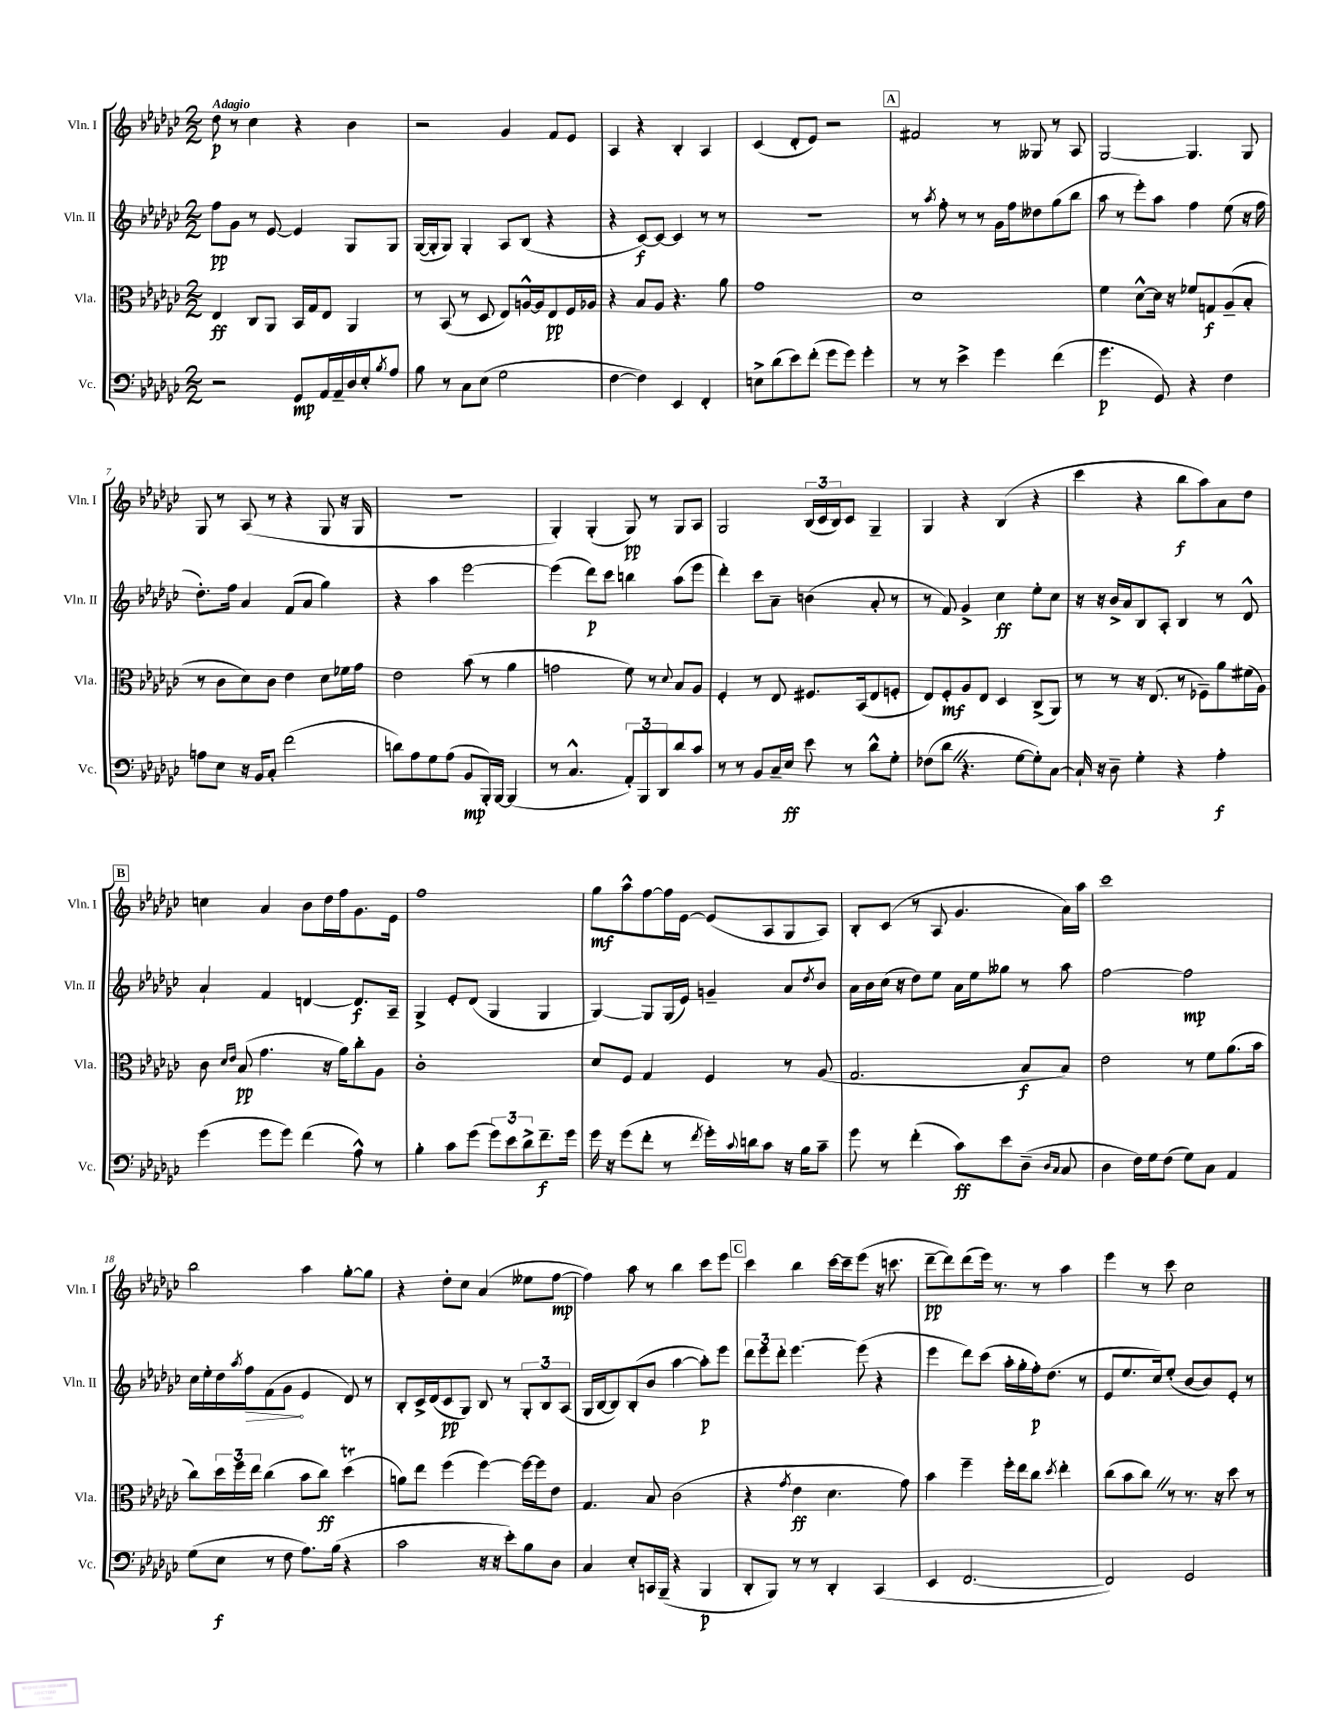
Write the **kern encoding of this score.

**kern	**dynam	**kern	**dynam	**kern	**dynam	**kern	**dynam
*part4	*part4	*part3	*part3	*part2	*part2	*part1	*part1
*staff4	*staff4	*staff3	*staff3	*staff2	*staff2	*staff1	*staff1
*I"Vc.	*	*I"Vla.	*	*I"Vln. II	*	*I"Vln. I	*
*I'Vc.	*	*I'Vla.	*	*I'Vln. II	*	*I'Vln. I	*
*clefF4	*	*clefC3	*	*clefG2	*	*clefG2	*
*k[b-e-a-d-g-c-]	*	*k[b-e-a-d-g-c-]	*	*k[b-e-a-d-g-c-]	*	*k[b-e-a-d-g-c-]	*
*M2/2	*	*M2/2	*	*M2/2	*	*M2/2	*
=1	=1	=1	=1	=1	=1	=1	=1
!	!	!	!	!	!	!LO:TX:a:B:t=Adagio	!
2r	.	4E-/	ff	8ff\L	pp	8dd-\	p
.	.	.	.	8g-\J	.	8r	.
.	.	8C-/L	.	8r	.	4cc-\	.
.	.	8AA-/J	.	[8e-/	.	.	.
8GG-/L	mp	16BB-/LL	.	4e-/]	.	4r	.
.	.	16G-/J	.	.	.	.	.
16AA-/L	.	8E-/J	.	.	.	.	.
16AA-~/	.	.	.	.	.	.	.
16D-/	.	4AA-/	.	8G-/L	.	4b-\	.
16E-'/J	.	.	.	.	.	.	.
8qB-/	.	.	.	.	.	.	.
8A-/J	.	.	.	8G-/J	.	.	.
=2	=2	=2	=2	=2	=2	=2	=2
8B-\	.	8r	.	([16G-/LL	.	2r	.
.	.	.	.	16G-'/J]	.	.	.
8r	.	(8BB-/	.	8G-/J)	.	.	.
8C-\L	.	8r	.	4G-'/	.	.	.
(8E-\J	.	8D-/	.	.	.	.	.
2G-\	.	8E-/L)	.	8A-/L	.	4g-/	.
.	.	[16An^^/L	.	(8B-/J	.	.	.
.	.	16A/J]	.	.	.	.	.
.	.	8E-/	pp	4r	.	8f/L	.
.	.	16F/L	.	.	.	8e-/J	.
.	.	16A-X/JJ	.	.	.	.	.
=3	=3	=3	=3	=3	=3	=3	=3
[4F\	.	4r	.	4r	.	4A-/	.
4F\])	.	8B-/L	.	[8c-/L)	f	4r	.
.	.	8A-/J	.	8c-/J_	.	.	.
4EE-/	.	4.r	.	4c-/]	.	4B-'/	.
4FF'/	.	.	.	8r	.	4A-/	.
.	.	8a-\	.	8r	.	.	.
=4	=4	=4	=4	=4	=4	=4	=4
8En^\L	.	1g-	.	1r	.	(4c-/	.
(8d-\	.	.	.	.	.	.	.
8e-\)	.	.	.	.	.	8d-'/L	.
(8f'\J	.	.	.	.	.	8e-/J)	.
8g-\L	.	.	.	.	.	2r	.
8g-\J)	.	.	.	.	.	.	.
4g-'\	.	.	.	.	.	.	.
!!LO:REH:place=s1:t=A
=5	=5	=5	=5	=5	=5	=5	=5
8r	.	1d-	.	8r	.	2f#X/	.
.	.	.	.	8qaa-/	.	.	.
8r	.	.	.	8ff'\	.	.	.
4e-^\	.	.	.	8r	.	.	.
.	.	.	.	8r	.	.	.
4g-\	.	.	.	16g-\LL	.	8r	.
.	.	.	.	16ff\J	.	.	.
.	.	.	.	8dd--X\	.	8G--X/	.
(4f\	.	.	.	(8gg-\	.	8r	.
.	.	.	.	8bb-\J	.	8A-/	.
=6	=6	=6	=6	=6	=6	=6	=6
4.g-\	p	4f\	.	8aa-\	.	[2G-/	.
.	.	.	.	8r	.	.	.
.	.	[8d-^^\L	.	8eee-'\L)	.	.	.
8GG-/)	.	16d-\Jk]	.	8aa-\J	.	.	.
.	.	16r	.	.	.	.	.
4r	.	8f-X/L	.	4ff\	.	4.G-/]	.
.	.	8Gn/	f	.	.	.	.
4F\	.	(8A-~/	.	(8ee-\	.	.	.
.	.	8B-'/J	.	16r	.	8G-/	.
.	.	.	.	16ff\	.	.	.
!!LO:LB:g=z
=7	=7	=7	=7	=7	=7	=7	=7
8An\L	.	8r	.	8.dd-'\L)	.	8G-/	.
8E-\J	.	8c-\L	.	.	.	8r	.
.	.	.	.	16ff\Jk	.	.	.
16r	.	8d-\)	.	4a-/	.	(8A-/	.
16BB-/KL	.	.	.	.	.	.	.
8C-'/J	.	8c-\J	.	.	.	8r	.
(2f\	.	4e-\	.	(8f/L	.	4r	.
.	.	.	.	8a-/J	.	.	.
.	.	8d-\L	.	4gg-\)	.	8G-/	.
.	.	16f-X\L	.	.	.	16r	.
.	.	16g-\JJ	.	.	.	16G-/	.
=8	=8	=8	=8	=8	=8	=8	=8
8dn\L)	.	2e-\	.	4r	.	1r	.
8A-\	.	.	.	.	.	.	.
8G-\	.	.	.	4aa-\	.	.	.
(8A-\J	.	.	.	.	.	.	.
8BB-/L	mp	(8b-\	.	[2eee-\	.	.	.
16BBB-'/L)	.	8r	.	.	.	.	.
[16BBB-/JJ	.	.	.	.	.	.	.
(4BBB-/]	.	4a-\	.	.	.	.	.
=9	=9	=9	=9	=9	=9	=9	=9
8r	.	2gn\	.	(4eee-\]	.	4G-'/)	.
4.C-^^/	.	.	.	.	.	.	.
.	.	.	.	8ddd-\L)	p	(4G-'/	.
.	.	.	.	8ccc-\J	.	.	.
12AA-'/L)	.	8f\)	.	4bbn\	.	8G-/)	pp
12BBB-/	.	.	.	.	.	.	.
.	.	8r	.	.	.	8r	.
12DD-/	.	.	.	.	.	.	.
.	.	8qqd-/	.	.	.	.	.
8d-/	.	8B-/L	.	(8aa-\L	.	8G-/L	.
8c-/J	.	8A-/J	.	8eee-\J	.	8A-/J	.
=10	=10	=10	=10	=10	=10	=10	=10
8r	.	4F'/	.	4ddd-'\)	.	2G-/	.
8r	.	.	.	.	.	.	.
8BB-/L	.	8r	.	8ccc-\L	.	.	.
16C-~/L	.	8E-/	.	8a-~\J	.	.	.
16E-/JJ	ff	.	.	.	.	.	.
8e-\	.	8.F#X/L	.	(4bn\	.	(24B-/LL	.
.	.	.	.	.	.	24c-/	.
.	.	.	.	.	.	24B-/J)	.
8r	.	.	.	.	.	8c-/J	.
.	.	(16BB-/k	.	.	.	.	.
8d-^^\L	.	8E-/	.	8a-'/	.	4G-~/	.
8G-'\J	.	8Fn'/J	.	8r	.	.	.
=11	=11	=11	=11	=11	=11	=11	=11
(8F-X\L	.	8E-/L)	.	8r	.	4G-/	.
8d-Z\J	.	8F'/	mf	8f/)	.	.	.
4.r	.	8A-/	.	4g-^/	.	4r	.
.	.	8E-/J	.	.	.	.	.
.	.	4D-/	.	4cc-\	ff	(4B-/	.
[8G-\L	.	.	.	.	.	.	.
8G-'\])	.	(8C-^/L	.	8ee-'\L	.	4r	.
[8C-\J	.	8AA-/J)	.	8cc-\J	.	.	.
=12	=12	=12	=12	=12	=12	=12	=12
16C-`/]	.	8r	.	16r	.	4ccc-\	.
16r	.	.	.	16r	.	.	.
8D-~\	.	8r	.	16b-^/LL	.	.	.
.	.	.	.	16a-/J	.	.	.
4G-'\	.	16r	.	8B-/	.	4r	.
.	.	(8.E-/	.	.	.	.	.
.	.	.	.	8A-'/J	.	.	.
4r	.	8r	.	4B-/	.	8bb-\L	f
.	.	8F-X~\L)	.	.	.	8aa-\)	.
4A-'\	f	8a-\	.	8r	.	8a-\	.
.	.	(16f#X\L	.	8d-^^/	.	8dd-\J	.
.	.	16A-\JJ)	.	.	.	.	.
!!LO:LB:g=z
!!LO:REH:place=s1:t=B
=13	=13	=13	=13	=13	=13	=13	=13
(4g-\	.	8c-\	.	4a-`/	.	4ccn\	.
.	.	16qqd-/LL	.	.	.	.	.
.	.	16qqe-/JJ	.	.	.	.	.
.	.	(8B-/	pp	.	.	.	.
8g-\L	.	4.g-\	.	4f/	.	4a-/	.
8g-\J)	.	.	.	.	.	.	.
(4f\	.	.	.	[4dn/	.	8b-\L	.
.	.	16r	.	.	.	16dd-\L	.
.	.	16a-\KL)	.	.	.	16ff\J	.
8A-^^\)	.	8cc-'\	.	8.d/L]	f	8.g-\	.
8r	.	8A-\J	.	.	.	.	.
.	.	.	.	16A-~/Jk	.	16e-\Jk	.
=14	=14	=14	=14	=14	=14	=14	=14
4B-'\	.	1c-'	.	4G-^/	.	1ff	.
8c-\L	.	.	.	8e-'/L	.	.	.
(8g-\J	.	.	.	(8d-/J	.	.	.
12g-\L)	.	.	.	4G-/	.	.	.
12e-\	.	.	.	.	.	.	.
12d-^\	.	.	.	.	.	.	.
8.f~\	f	.	.	4G-/	.	.	.
16g-\Jk	.	.	.	.	.	.	.
=15	=15	=15	=15	=15	=15	=15	=15
16g-\	.	8d-/L	.	[4G-/)	.	8gg-\L	mf
16r	.	.	.	.	.	.	.
(8g-\L	.	8F/J	.	.	.	8aa-^^\	.
8f'\J	.	4G-/	.	8G-/L]	.	[8ff\	.
8r	.	.	.	(16G-/L	.	16ff\L]	.
.	.	.	.	16e-/JJ)	.	[16e-\JJ	.
8qf/	.	.	.	.	.	.	.
16g-'\LL)	.	4F/	.	4gn~/	.	(8e-/L]	.
8qqc-/	.	.	.	.	.	.	.
16dn\J	.	.	.	.	.	.	.
8c-\J	.	.	.	.	.	8A-/	.
16r	.	8r	.	8a-/L	.	8G-/	.
16B-\KL	.	.	.	.	.	.	.
.	.	.	.	8qdd-/	.	.	.
8c-~\J	.	(8A-/	.	8b-/J	.	8A-/J)	.
=16	=16	=16	=16	=16	=16	=16	=16
8g-\	.	2.G-/	.	16a-\LL	.	8B-'/L	.
.	.	.	.	16b-\	.	.	.
8r	.	.	.	(16cc-\JJ	.	(8c-/J	.
.	.	.	.	16r	.	.	.
(4f'\	.	.	.	8dd-\L)	.	8r	.
.	.	.	.	8ee-\J	.	8A-/	.
8c-\L)	ff	.	.	16a-\LL	.	4.g-/	.
.	.	.	.	16ee-\J	.	.	.
8e-\	.	.	.	8gg--X\J	.	.	.
(8D-~\J	.	8B-/L	f	8r	.	.	.
16qqD-/LL	.	.	.	.	.	.	.
16qqC-/JJ	.	.	.	.	.	.	.
8C-/	.	8B-/J)	.	8aa-\	.	16a-\LL)	.
.	.	.	.	.	.	16aa-\JJ	.
=17	=17	=17	=17	=17	=17	=17	=17
4D-\	.	2e-\	.	[2ff\	.	1ccc-	.
16F\LL)	.	.	.	.	.	.	.
16G-\J	.	.	.	.	.	.	.
(8F\J	.	.	.	.	.	.	.
8G-\L)	.	8r	.	2ff\]	mp	.	.
8C-\J	.	8f\L	.	.	.	.	.
4AA-/	.	(8.a-\	.	.	.	.	.
.	.	16b-\Jk	.	.	.	.	.
!!LO:LB:g=z
=18	=18	=18	=18	=18	=18	=18	=18
(8G-\L	.	8cc-\L)	.	16cc-\LL	.	2bb-\	.
.	.	.	.	16ee-'\	.	.	.
8E-\J	f	24dd-\L	.	16dd-\	.	.	.
.	.	24ff\	.	.	.	.	.
.	.	.	.	8qaa-/	.	.	.
!	!	!	!	!	!LO:HP:b	!	!
.	.	.	.	16ff\J	>	.	.
.	.	24ee-\JJ	.	.	.	.	.
8r	.	(4cc-\	.	(8f\	.	.	.
8F\	.	.	.	8g-\J	.	.	.
8.A-\L)	.	8b-\L	.	4e-/	]	4aa-\	.
.	.	8cc-\J)	ff	.	.	.	.
(16B-\Jk	.	.	.	.	.	.	.
4r	.	(4dd-T\	.	8d-/)	.	[8gg-'\L	.
.	.	.	.	8r	.	8gg-\J]	.
=19	=19	=19	=19	=19	=19	=19	=19
2c-\	.	8an\L)	.	8B-'/L	.	4r	.
.	.	8ee-\J	.	16c-^/L	.	.	.
.	.	.	.	(16d-/J	.	.	.
.	.	(4ff\	.	8c-/	pp	8dd-'\L	.
.	.	.	.	8G-/J)	.	8cc-\J	.
16r	.	[4ff\)	.	8B-/	.	(4a-/	.
16r	.	.	.	.	.	.	.
8e-'\L)	.	.	.	8r	.	.	.
8B-\	.	16ff\LL_	.	12G-'/L	.	8ee--X\L	.
.	.	16ff\J]	.	.	.	.	.
.	.	.	.	12B-/	.	.	.
8D-\J	.	8e-\J	.	.	.	[8ff\J	mp
.	.	.	.	(12A-/J	.	.	.
=20	=20	=20	=20	=20	=20	=20	=20
4C-/	.	4.G-/	.	16G-/LL	.	4ff\])	.
.	.	.	.	[16B-/J	.	.	.
.	.	.	.	8B-/])	.	.	.
8E-'/L	.	.	.	(8B-'/	.	8aa-\	.
16CCn/L	.	8B-/	.	8b-/J	.	8r	.
(16BBB-~/JJ	.	.	.	.	.	.	.
4r	.	(2c-\	.	[4aa-\	.	4bb-\	.
4BBB-/	p	.	.	8aa-'\L])	p	8ccc-\L	.
.	.	.	.	8eee-\J	.	8eee-\J	.
!!LO:REH:place=s1:t=C
=21	=21	=21	=21	=21	=21	=21	=21
8DD-'/L	.	4r	.	12ddd-\L	.	4ccc-\	.
.	.	.	.	12eee-\	.	.	.
8BBB-/J)	.	.	.	.	.	.	.
.	.	.	.	12ddd-'\J	.	.	.
.	.	8qg-/	.	.	.	.	.
8r	.	4e-\	ff	[4.eee-\	.	4bb-\	.
8r	.	.	.	.	.	.	.
4DD-'/	.	4.d-\	.	.	.	[16ccc-\LL	.
.	.	.	.	.	.	16ccc-~\J]	.
.	.	.	.	(8eee-\]	.	(8eee-\J	.
(4CC-/	.	.	.	4r	.	16r	.
.	.	.	.	.	.	8.cccn\	.
.	.	8g-\)	.	.	.	.	.
=22	=22	=22	=22	=22	=22	=22	=22
4EE-/	.	4b-\	.	4eee-\	.	[8ddd-~\L	pp
.	.	.	.	.	.	8ddd-\])	.
[2.FF/	.	4ff~\	.	8ddd-\L)	.	(8ddd-\	.
.	.	.	.	(8ccc-\J	.	16eee-\Jk)	.
.	.	.	.	.	.	8.r	.
.	.	16ff'\LL	.	16aa-'\LL	.	.	.
.	.	16ee-\J	.	16gg-'\	.	.	.
.	.	8cc-\J	.	16ff'\J)	p	8r	.
.	.	.	.	(8.dd-\J	.	.	.
.	.	8qdd-/	.	.	.	.	.
.	.	4ee-'\	.	.	.	4aa-\	.
.	.	.	.	8r	.	.	.
=23	=23	=23	=23	=23	=23	=23	=23
2FF/])	.	(8cc-\L	.	8e-/L	.	4eee-\	.
.	.	8b-\	.	8.ee-/	.	.	.
.	.	8cc-Z\J)	.	.	.	8r	.
.	.	.	.	16cc-/k)	.	.	.
.	.	8r	.	(8ee-'/J	.	8ccc-\	.
2GG-/	.	8.r	.	[8b-/L	.	2cc-\	.
.	.	.	.	8b-/])	.	.	.
.	.	16r	.	.	.	.	.
.	.	8dd-\	.	8e-'/J	.	.	.
.	.	8r	.	8r	.	.	.
==	==	==	==	==	==	==	==
*-	*-	*-	*-	*-	*-	*-	*-
